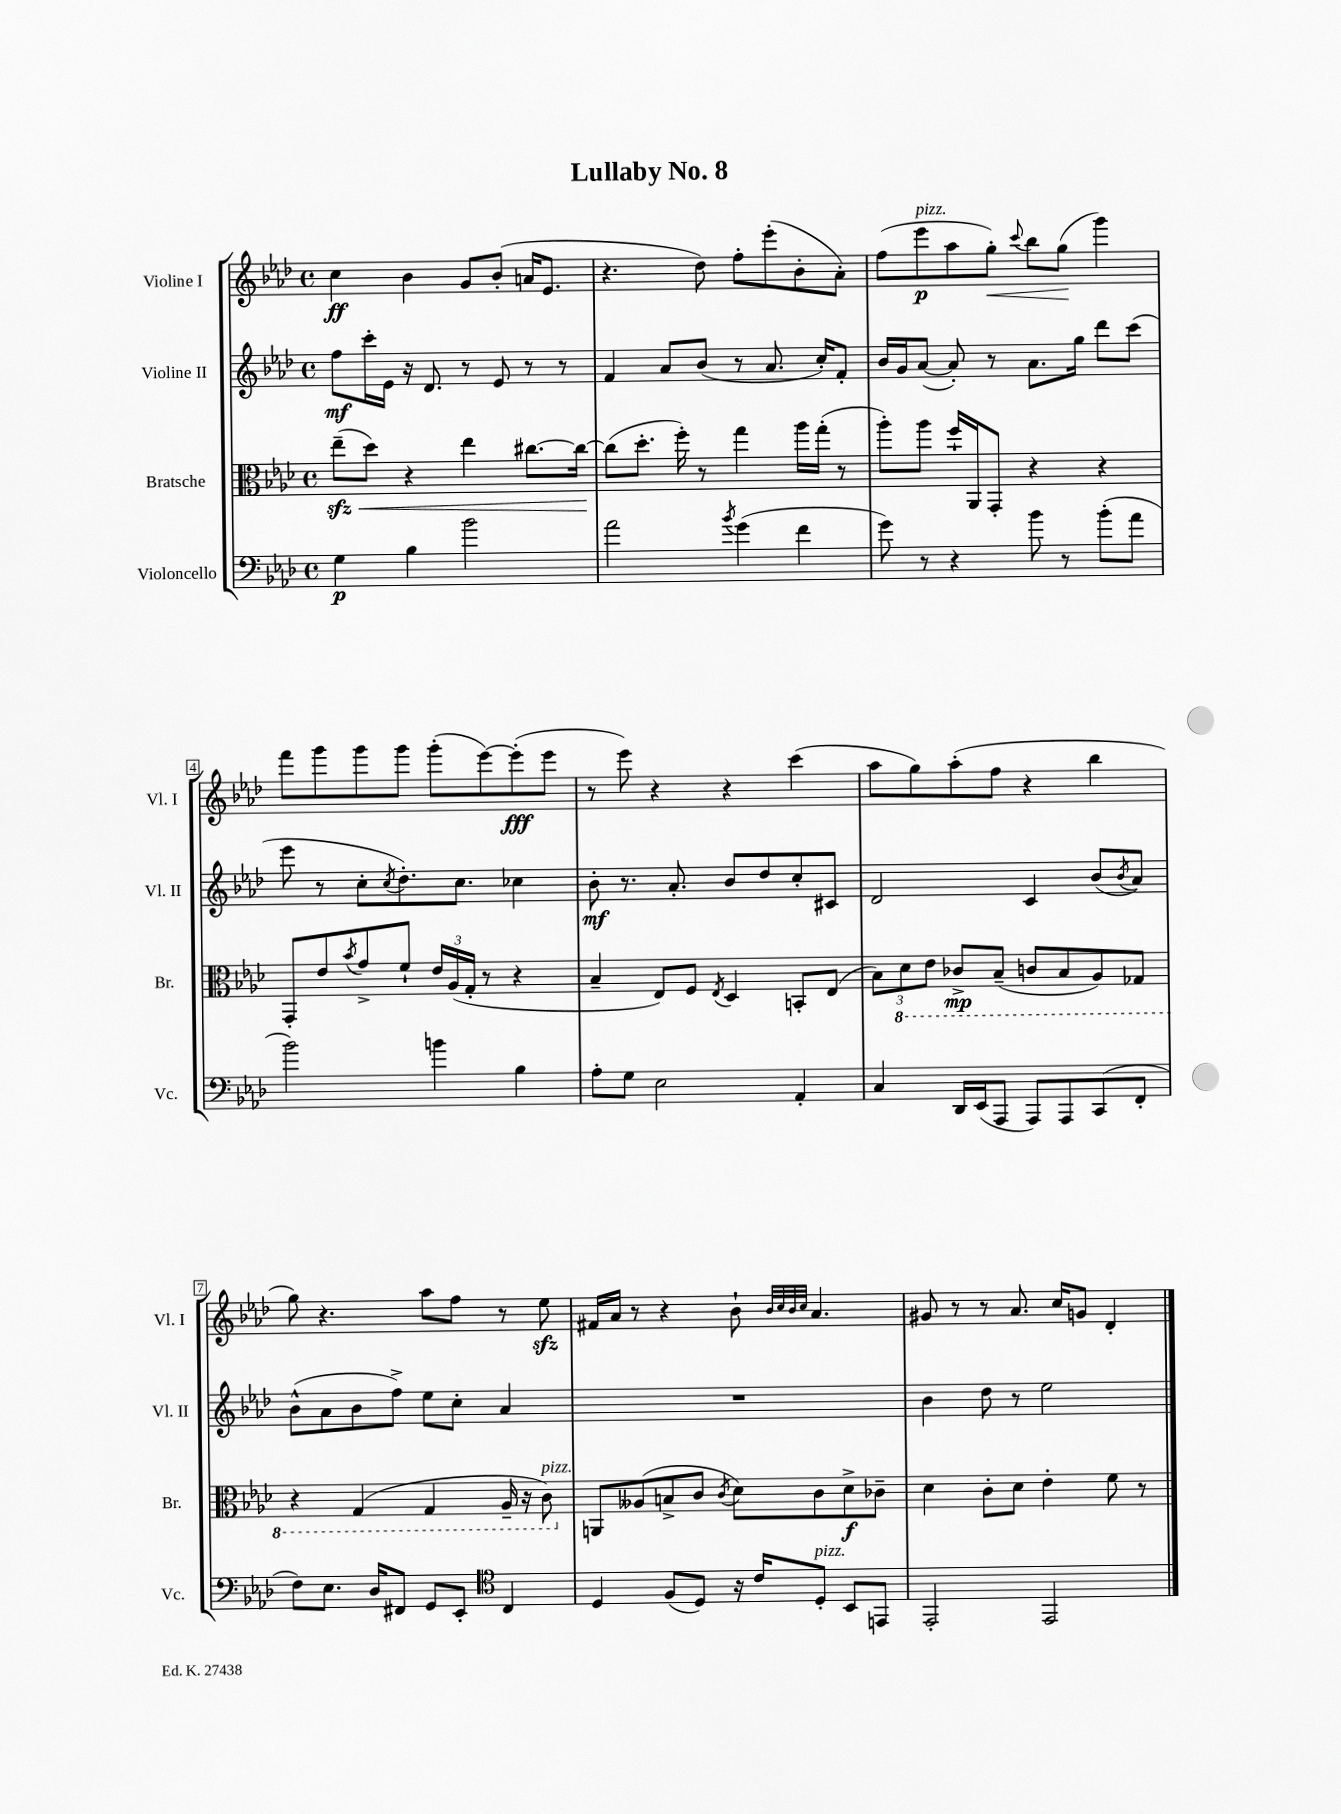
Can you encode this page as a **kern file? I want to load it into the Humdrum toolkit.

**kern	**dynam	**kern	**dynam	**kern	**dynam	**kern	**dynam
*part4	*part4	*part3	*part3	*part2	*part2	*part1	*part1
*staff4	*staff4	*staff3	*staff3	*staff2	*staff2	*staff1	*staff1
*I"Violoncello	*	*I"Bratsche	*	*I"Violine II	*	*I"Violine I	*
*I'Vc.	*	*I'Br.	*	*I'Vl. II	*	*I'Vl. I	*
*clefF4	*	*clefC3	*	*clefG2	*	*clefG2	*
*k[b-e-a-d-]	*	*k[b-e-a-d-]	*	*k[b-e-a-d-]	*	*k[b-e-a-d-]	*
*M4/4	*	*M4/4	*	*M4/4	*	*M4/4	*
*met(c)	*	*met(c)	*	*met(c)	*	*met(c)	*
=1	=1	=1	=1	=1	=1	=1	=1
!	!	!	!LO:HP:b	!	!	!	!
4G\	p	(8ee-zz~\L	<	8ff\L	mf	4cc\	ff
.	.	8dd-\J)	.	16ccc'\L	.	.	.
.	.	.	.	16e-\JJ	.	.	.
4B-\	.	4r	.	16r	.	4b-\	.
.	.	.	.	8.d-/	.	.	.
2b-\	.	4ee-\	.	8r	.	8g/L	.
.	.	.	.	8e-/	.	(8b-'/J	.
.	.	[8.cc#X\L	.	8r	.	16an/KL	.
.	.	.	.	.	.	8.e-/J	.
.	.	.	.	8r	.	.	.
.	.	16cc#\Jk_	.	.	.	.	.
.	.	.	[	.	.	.	.
=2	=2	=2	=2	=2	=2	=2	=2
2a-\	.	(8cc#\L]	.	4f/	.	4.r	.
.	.	8.dd-'\J	.	.	.	.	.
.	.	.	.	8a-/L	.	.	.
.	.	16ff'\)	.	.	.	.	.
.	.	8r	.	(8b-/J	.	8dd-\)	.
8qb-/	.	.	.	.	.	.	.
(4g\	.	4gg\	.	8r	.	8ff'\L	.
.	.	.	.	8.a-/	.	(8eee-'\	.
4f\	.	16aa-\LL	.	.	.	8b-'\	.
.	.	(16gg'\JJ	.	16cc'/KL)	.	.	.
.	.	8r	.	8f'/J	.	8a-'\J)	.
=3	=3	=3	=3	=3	=3	=3	=3
8g\)	.	8aa-'\L)	.	16b-/LL	.	(8ff\L	.
.	.	.	.	16g/J	.	.	.
!	!	!	!	!	!	!LO:TX:a:i:t=pizz.	!
8r	.	8aa-\J	.	([8a-/J	.	8eee-\	p
4r	.	16ff`/LL	.	8a-'/])	.	8aa-\	.
.	.	16AA-/J	.	.	.	.	.
!	!	!	!	!	!	!	!LO:HP:b
.	.	8GG'/J	.	8r	.	8gg'\J)	<
.	.	.	.	.	.	8qqccc/	.
8b-\	.	4r	.	8.a-\L	.	8bb-\L	.
8r	.	.	.	.	.	(8gg\J	.
.	.	.	.	16gg\Jk	.	.	.
(8b-'\L	.	4r	.	8ddd-\L	.	4ggg\)	[
8a-\J	.	.	.	(8ccc\J	.	.	.
!!LO:LB:g=z
=4	=4	=4	=4	=4	=4	=4	=4
2b-\)	.	8GG'/L	.	8eee-\	.	8fff\L	.
.	.	8e-/	.	8r	.	8ggg\	.
.	.	8qb-/	.	.	.	.	.
.	.	8g^/	.	8cc'\L	.	8ggg\	.
.	.	.	.	8qcc/	.	.	.
.	.	8f`/J	.	8.dd-'\)	.	8ggg\J	.
4bn\	.	24e-/LL	.	.	.	(8ggg'\L	.
.	.	(24A-/	.	.	.	.	.
.	.	.	.	8.cc\J	.	.	.
.	.	24G'/JJ	.	.	.	.	.
.	.	8r	.	.	.	[8eee-\)	.
4B-\	.	4r	.	4cc-X\	.	(8eee-'\]	fff
.	.	.	.	.	.	8eee-\J	.
=5	=5	=5	=5	=5	=5	=5	=5
8A-'\L	.	4B-~/	.	8b-'\	mf	8r	.
8G\J	.	.	.	8.r	.	8eee-\)	.
2E-\	.	8E-/L)	.	.	.	4r	.
.	.	.	.	8.a-'/	.	.	.
.	.	8F/J	.	.	.	.	.
.	.	8qE-/	.	.	.	.	.
.	.	4D-/	.	8b-/L	.	4r	.
.	.	.	.	8dd-/	.	.	.
4AA-'/	.	8BBn'/L	.	8cc'/	.	(4ccc\	.
.	.	(8E-/J	.	8c#X/J	.	.	.
=6	=6	=6	=6	=6	=6	=6	=6
4C/	.	12B-\L)	.	2d-/	.	8aa-\L	.
*	*	*8ba	*	*	*	*	*
.	.	12D-\	.	.	.	.	.
.	.	.	.	.	.	8gg\)	.
.	.	12E-\J	.	.	.	.	.
16DD-/LL	.	8C-X^/L	mp	.	.	(8aa-'\	.
(16EE-/J	.	.	.	.	.	.	.
8AAA-/J	.	(8BB-~/J	.	.	.	8ff\J	.
8AAA-/L)	.	8Cn/L	.	4c/	.	4r	.
8AAA-/	.	8BB-/	.	.	.	.	.
(8CC/	.	8AA-/)	.	(8b-/L	.	4bb-\	.
.	.	.	.	8qb-/	.	.	.
8FF'/J	.	8GG-X/J	.	8a-/J)	.	.	.
!!LO:LB:g=z
=7	=7	=7	=7	=7	=7	=7	=7
8F\L)	.	4r	.	(8b-^^\L	.	8gg\)	.
8.E-\J	.	.	.	8a-\	.	4.r	.
.	.	(4GG/	.	8b-\	.	.	.
16D-/KL	.	.	.	.	.	.	.
8FF#X/J	.	.	.	8ff^\J)	.	.	.
8GG/L	.	4GG/	.	8ee-\L	.	8aa-\L	.
8EE-'/J	.	.	.	8cc'\J	.	8ff\J	.
*clefC4	*	*	*	*	*	*	*
4C/	.	16AA-~/	.	4a-/	.	8r	.
.	.	16r	.	.	.	.	.
!	!	!LO:TX:a:i:t=pizz.	!	!	!	!	!
.	.	8C\)	.	.	.	8ee-zz\	.
=8	=8	=8	=8	=8	=8	=8	=8
*	*	*X8ba	*	*	*	*	*
4D-/	.	8AAn/L	.	1r	.	16f#X/LL	.
.	.	.	.	.	.	16a-/JJ	.
.	.	(8A--X/	.	.	.	8r	.
(8F/L	.	8Bn^/	.	.	.	4r	.
8D-/J)	.	8c/J	.	.	.	.	.
.	.	8qc/	.	.	.	.	.
16r	.	8d-\L)	.	.	.	8b-`\	.
16c/KL	.	.	.	.	.	.	.
.	.	.	.	.	.	32qqb-/LLL	.
.	.	.	.	.	.	32qqcc/	.
.	.	.	.	.	.	32qqb-/	.
.	.	.	.	.	.	32qqcc/JJJ	.
!LO:TX:a:i:t=pizz.	!	!	!	!	!	!	!
8D-'/J	.	8c\	.	.	.	4.a-/	.
8BB-/L	.	8d-^\	f	.	.	.	.
8EEn/J	.	8c-X~\J	.	.	.	.	.
=9	=9	=9	=9	=9	=9	=9	=9
2EE-'/	.	4d-\	.	4b-\	.	8g#X/	.
.	.	.	.	.	.	8r	.
.	.	8c'\L	.	8dd-\	.	8r	.
.	.	8d-\J	.	8r	.	8.a-/	.
2EE-/	.	4e-'\	.	2ee-\	.	.	.
.	.	.	.	.	.	16cc/KL	.
.	.	.	.	.	.	8gn/J	.
.	.	8f\	.	.	.	4d-'/	.
.	.	8r	.	.	.	.	.
==	==	==	==	==	==	==	==
*-	*-	*-	*-	*-	*-	*-	*-
